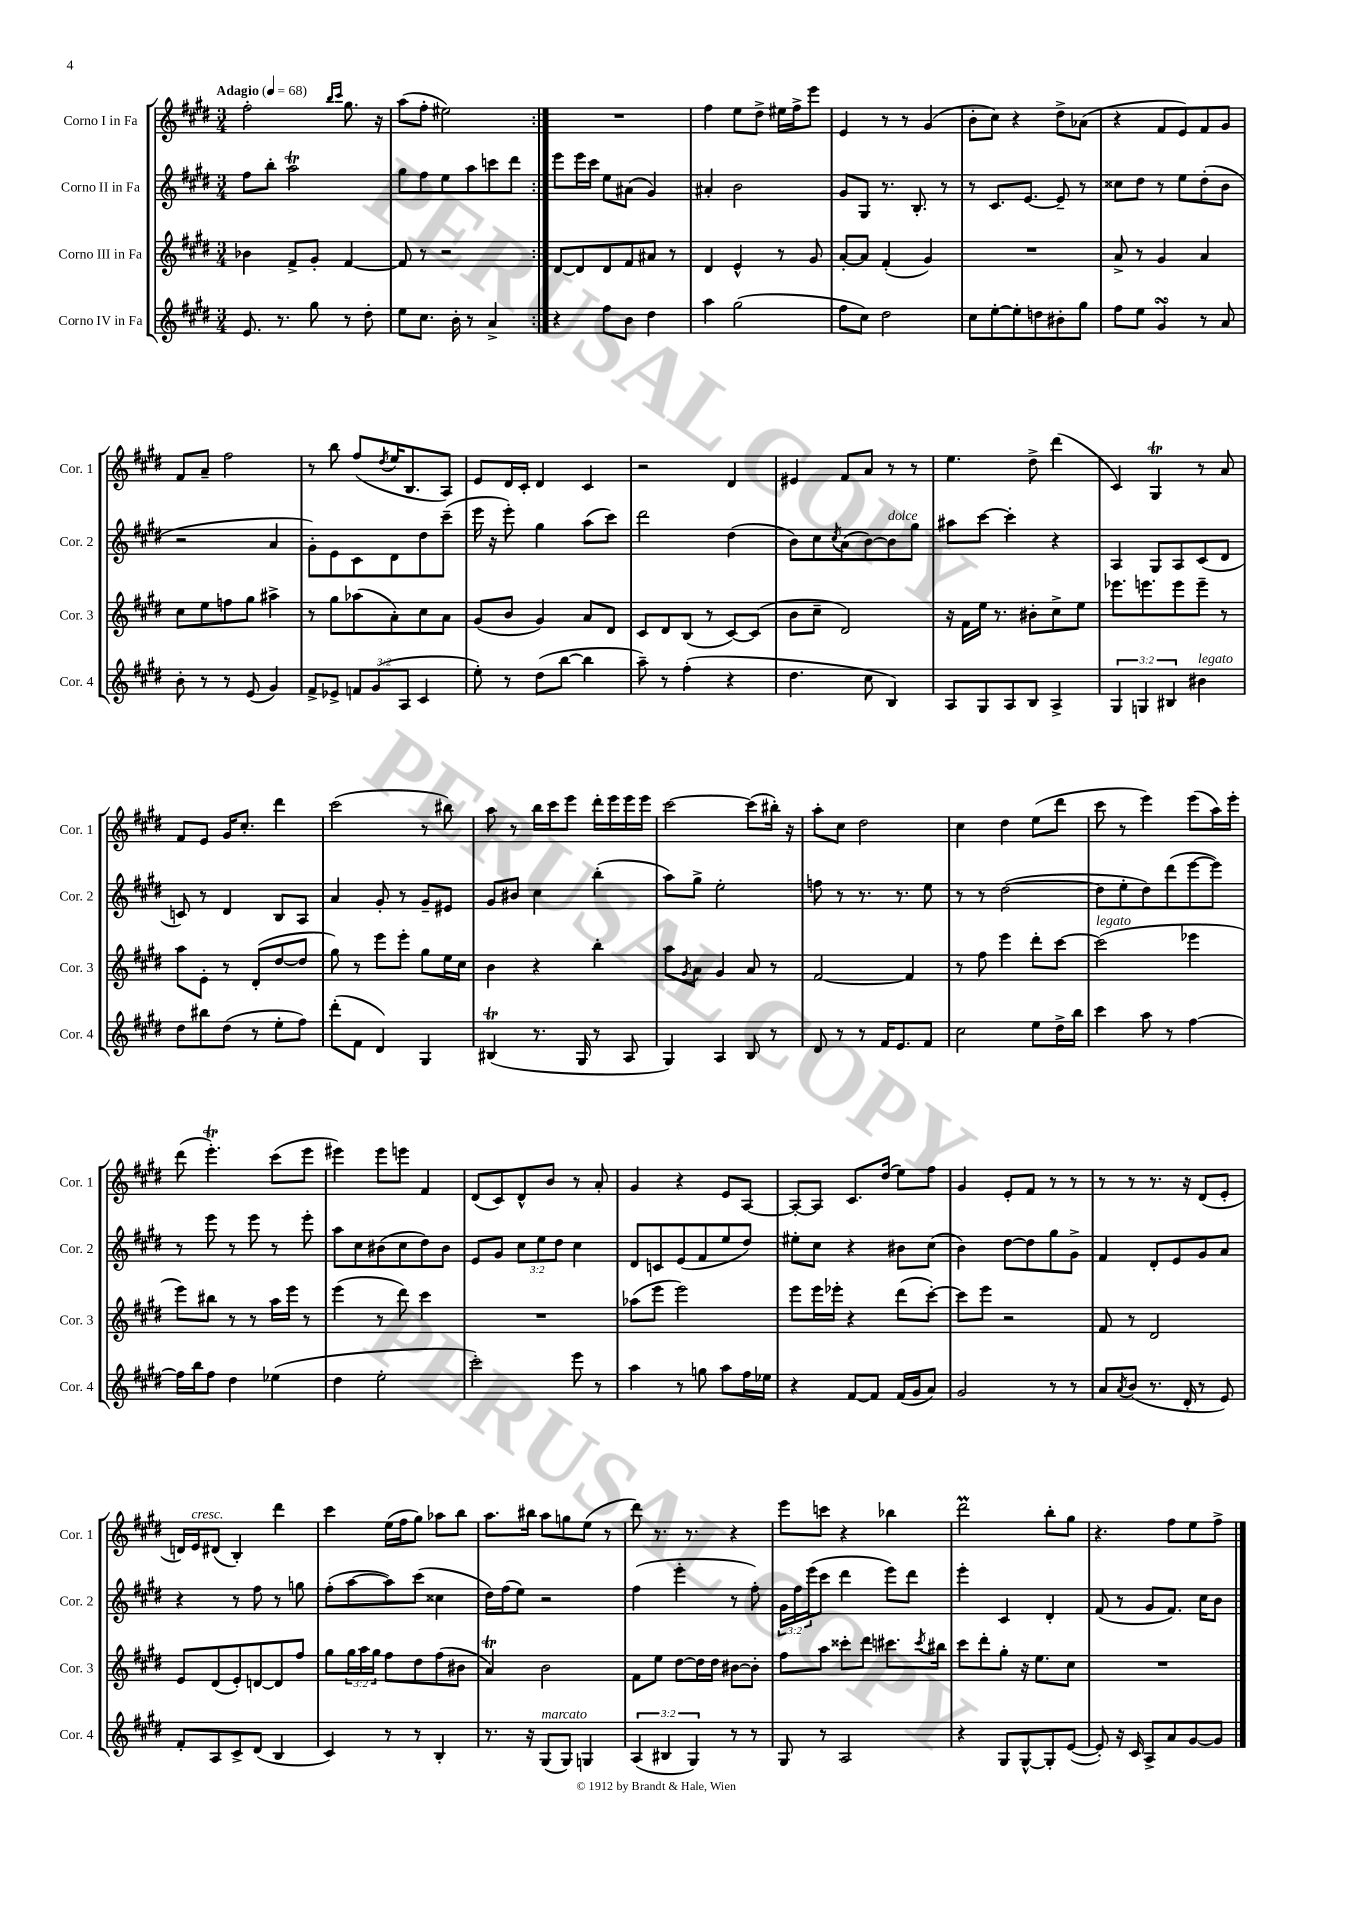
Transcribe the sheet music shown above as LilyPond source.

<<
\new StaffGroup <<
\new Staff = "s0" \with { instrumentName = "Corno I in Fa" shortInstrumentName = "Cor. 1" } {
    \clef treble \key e \major \numericTimeSignature \time 3/4 \tempo "Adagio" 4 = 68
    \repeat volta 2 { fis''2-. \grace { b''16 cis'''16 } gis''8. r16 |
    a''8( fis''8-. eis''2) | }
    R2. |
    fis''4 e''8 dis''8-> eis''16 fis''16-> e'''8 |
    e'4 r8 r8 gis'4( |
    b'8-. cis''8) r4 dis''8-> aes'8( |
    r4 fis'8 e'8) fis'8 gis'8 |
    fis'8 a'8-- fis''2 |
    r8 b''8 fis''8( \acciaccatura { dis''8 } e''16 b8. a8) |
    e'8 dis'16 cis'16-. dis'4 cis'4 |
    r2 dis'4 |
    eis'4 fis'8 a'8 r8 r8 |
    e''4. dis''8-> dis'''4( |
    cis'4) gis4\trill r8 a'8 |
    fis'8 e'8 gis'16 cis''8.-. dis'''4 |
    cis'''2( r8 bis''8) |
    a''8 r8 b''16 cis'''16 e'''8 dis'''16-. e'''16 e'''16 e'''16 |
    cis'''2~ cis'''8( bis''16-.) r16 |
    a''8-. cis''8 dis''2 |
    cis''4 dis''4 e''8( dis'''8 |
    cis'''8 r8 e'''4) e'''8( a''16) e'''16-. |
    dis'''8( e'''4.-.\trill) cis'''8( e'''8 |
    eis'''4) eis'''8 e'''8 fis'4 |
    dis'8( cis'8) dis'8-^ b'8 r8 a'8-. |
    gis'4 r4 e'8 a8~ |
    a8~-. a8 cis'8. dis''16( e''8) fis''8 |
    gis'4 e'8-. fis'8 r8 r8 |
    r8 r8 r8. r16 dis'8( e'8-. |
    d'16) e'16^\markup { \italic "cresc." } dis'8( b4-.) dis'''4 |
    cis'''4 e''16( fis''16 gis''8) aes''8 b''8 |
    a''8. bis''16 a''8 g''8 e''8( r8 |
    dis'''8) r8. r8. r4 |
    e'''8 c'''8 r4 bes''4 |
    dis'''2\prall b''8-. gis''8 |
    r4. fis''8 e''8 fis''8-> \bar "|." |
}
\new Staff = "s1" \with { instrumentName = "Corno II in Fa" shortInstrumentName = "Cor. 2" } {
    \clef treble \key e \major \numericTimeSignature \time 3/4 \override Staff.TupletNumber.text = #tuplet-number::calc-fraction-text
    \repeat volta 2 { fis''8 b''8-. a''2\trill |
    gis''8 fis''8 e''8 a''8 c'''8 dis'''8 | }
    e'''8 e'''16 cis'''16 e''8 ais'8( gis'4) |
    ais'4-. b'2 |
    gis'8 gis8 r8. b8.-. r8 |
    r8 cis'8. e'8.~ e'8-- r8 |
    cisis''8 dis''8 r8 e''8 dis''8-.( b'8 |
    r2 a'4 |
    gis'8-.) e'8 cis'8 dis'8 dis''8 cis'''8--( |
    e'''16 r16 e'''8-.) gis''4 a''8( cis'''8) |
    dis'''2 dis''4( |
    b'8) cis''8 \acciaccatura { cis''8 } a'8( b'8~) b'8^\markup { \italic "dolce" } gis''8 |
    ais''8 cis'''8~ cis'''4-. r4 |
    a4 gis8 a8 cis'8( dis'8 |
    c'8) r8 dis'4 b8 a8 |
    a'4 gis'8-. r8 gis'8-- eis'8 |
    gis'8 bis'8 cis''4 b''4-.( |
    a''8) gis''8-> e''2-. |
    f''8 r8 r8. r8. e''8 |
    r8 r8 dis''2~( |
    dis''8 e''8-. dis''8) dis'''8( e'''8~ e'''8) |
    r8 e'''8 r8 e'''8 r8 e'''8-. |
    a''8 cis''8 bis'8( cis''8 dis''8) bis'8 |
    e'8 gis'8 \tuplet 3/2 { cis''8 e''8 dis''8 } cis''4 |
    dis'8 c'8 e'8( fis'8 e''8 dis''8) |
    eis''8-. cis''8 r4 bis'8 cis''8( |
    b'4) dis''8~ dis''8 gis''8 gis'8-> |
    fis'4 dis'8-. e'8 gis'8 a'8 |
    r4 r8 fis''8 r8 g''8 |
    fis''8-.( a''8~ a''8) cis'''8( cisis''4 |
    dis''16) fis''16( e''8) r2 |
    fis''4( e'''4-. r8 fis''8-.) |
    \tuplet 3/2 { gis'16 fis''16 e'''16( } cis'''8 dis'''4 e'''8) dis'''8 |
    e'''4-. cis'4 dis'4-. |
    fis'8( r8 gis'8 fis'8.) cis''16 b'8 \bar "|." |
}
\new Staff = "s2" \with { instrumentName = "Corno III in Fa" shortInstrumentName = "Cor. 3" } {
    \clef treble \key e \major \numericTimeSignature \time 3/4 \override Staff.TupletNumber.text = #tuplet-number::calc-fraction-text
    \repeat volta 2 { bes'4 fis'8-> gis'8-. fis'4~ |
    fis'8 r8 r2 | }
    dis'8~ dis'8 dis'8 fis'8 ais'8 r8 |
    dis'4 e'4-^ r8 gis'8 |
    a'8~-. a'8 fis'4-.( gis'4) |
    R2. |
    a'8-> r8 gis'4 a'4 |
    cis''8 e''8 f''8 gis''8 ais''4-> |
    r8 gis''8 aes''8( a'8-.) cis''8 a'8 |
    gis'8( b'8 gis'4) a'8 dis'8 |
    cis'8 dis'8 b8( r8 cis'8~) cis'8( |
    b'8 cis''8-- dis'2) |
    r16 fis'16 e''16 r8. bis'8-. cis''8-> e''8 |
    ees'''8. e'''8. e'''8 e'''8-- r8 |
    a''8 e'8-. r8 dis'8-.( dis''8~ dis''8 |
    gis''8) r8 e'''8 e'''8-. gis''8 e''16 cis''16 |
    b'4 r4 b''4-. |
    a''8 \acciaccatura { gis'8 } a'8 gis'4 a'8 r8 |
    fis'2~ fis'4 |
    r8 fis''8 e'''4 dis'''8-. cis'''8~ |
    cis'''2^\markup { \italic "legato" }( ees'''4 |
    e'''8) bis''8 r8 r8 a''16 e'''16 r8 |
    e'''4( r8 dis'''8) cis'''4 |
    R2. |
    aes''8( e'''8 e'''2) |
    e'''8 e'''16 ees'''16-. r4 dis'''8( cis'''8~-.) |
    cis'''8 e'''8 r2 |
    fis'8 r8 dis'2 |
    e'8 dis'8( e'8-.) d'8~ d'8 fis''8 |
    gis''8 \tuplet 3/2 { gis''16 a''16 gis''16 } fis''8 dis''8 fis''8( bis'8 |
    a'4\trill) b'2 |
    fis'8 e''8 dis''8~ dis''16 dis''16 bis'8~ bis'8-. |
    fis''8 a''8 cisis'''8-. dis'''8 cis'''8. \acciaccatura { cis'''8 } bis''16 |
    cis'''8 dis'''8-. gis''8-. r16 e''8. cis''8 |
    R2. \bar "|." |
}
\new Staff = "s3" \with { instrumentName = "Corno IV in Fa" shortInstrumentName = "Cor. 4" } {
    \clef treble \key e \major \numericTimeSignature \time 3/4 \override Staff.TupletNumber.text = #tuplet-number::calc-fraction-text
    \repeat volta 2 { e'8. r8. gis''8 r8 dis''8-. |
    e''8 cis''8. b'16-. r8 a'4-> | }
    r4 fis''8 b'8 dis''4 |
    a''4 gis''2( |
    fis''8 cis''8) dis''2 |
    cis''8 e''8~-. e''8-. d''8 bis'8-. gis''8 |
    fis''8 e''8 gis'4\turn r8 a'8 |
    b'8-. r8 r8 e'8( gis'4) |
    fis'8-> ees'8-> \tuplet 3/2 { f'8 gis'8( a8 } cis'4 |
    e''8-.) r8 dis''8( b''8~ b''4 |
    a''8--) r8 fis''4-.( r4 |
    dis''4. cis''8 b4) |
    a8 gis8 a8 b8 a4-> |
    \tuplet 3/2 { gis4 g4 bis4 } bis'4^\markup { \italic "legato" } |
    dis''8 bis''8 dis''8( r8 e''8-. fis''8) |
    dis'''8-.( fis'8 dis'4) gis4 |
    bis4\trill( r8. gis16 r8 a8 |
    gis4) a4 b8 r8 |
    dis'8 r8 r8 fis'16 e'8. fis'8 |
    cis''2 e''8 dis''16-> b''16 |
    cis'''4 a''8 r8 fis''4~ |
    fis''16 b''16 fis''8 dis''4 ees''4( |
    dis''4 e''2-. |
    cis'''2-.) e'''8 r8 |
    a''4 r8 g''8 a''8 fis''16 ees''16 |
    r4 fis'8~ fis'8 fis'16( gis'16 a'8) |
    gis'2 r8 r8 |
    a'8 \acciaccatura { a'8 } b'8( r8. dis'16-. r8 e'8) |
    fis'8-. a8 cis'8-> dis'8( b4 |
    cis'4) r8 r8 b4-. |
    r8. r16 gis8^\markup { \italic "marcato" }( gis8) g4 |
    \tuplet 3/2 { a4( bis4 gis4) } r8 r8 |
    gis8 r8 a2 |
    r4 gis8 gis8~-^ gis8-. e'8~( |
    e'8-.) r16 cis'16 a8-> a'8 gis'8~ gis'8 \bar "|." |
}
>>
>>
\layout { \context { \Score \remove "Bar_number_engraver" } }
